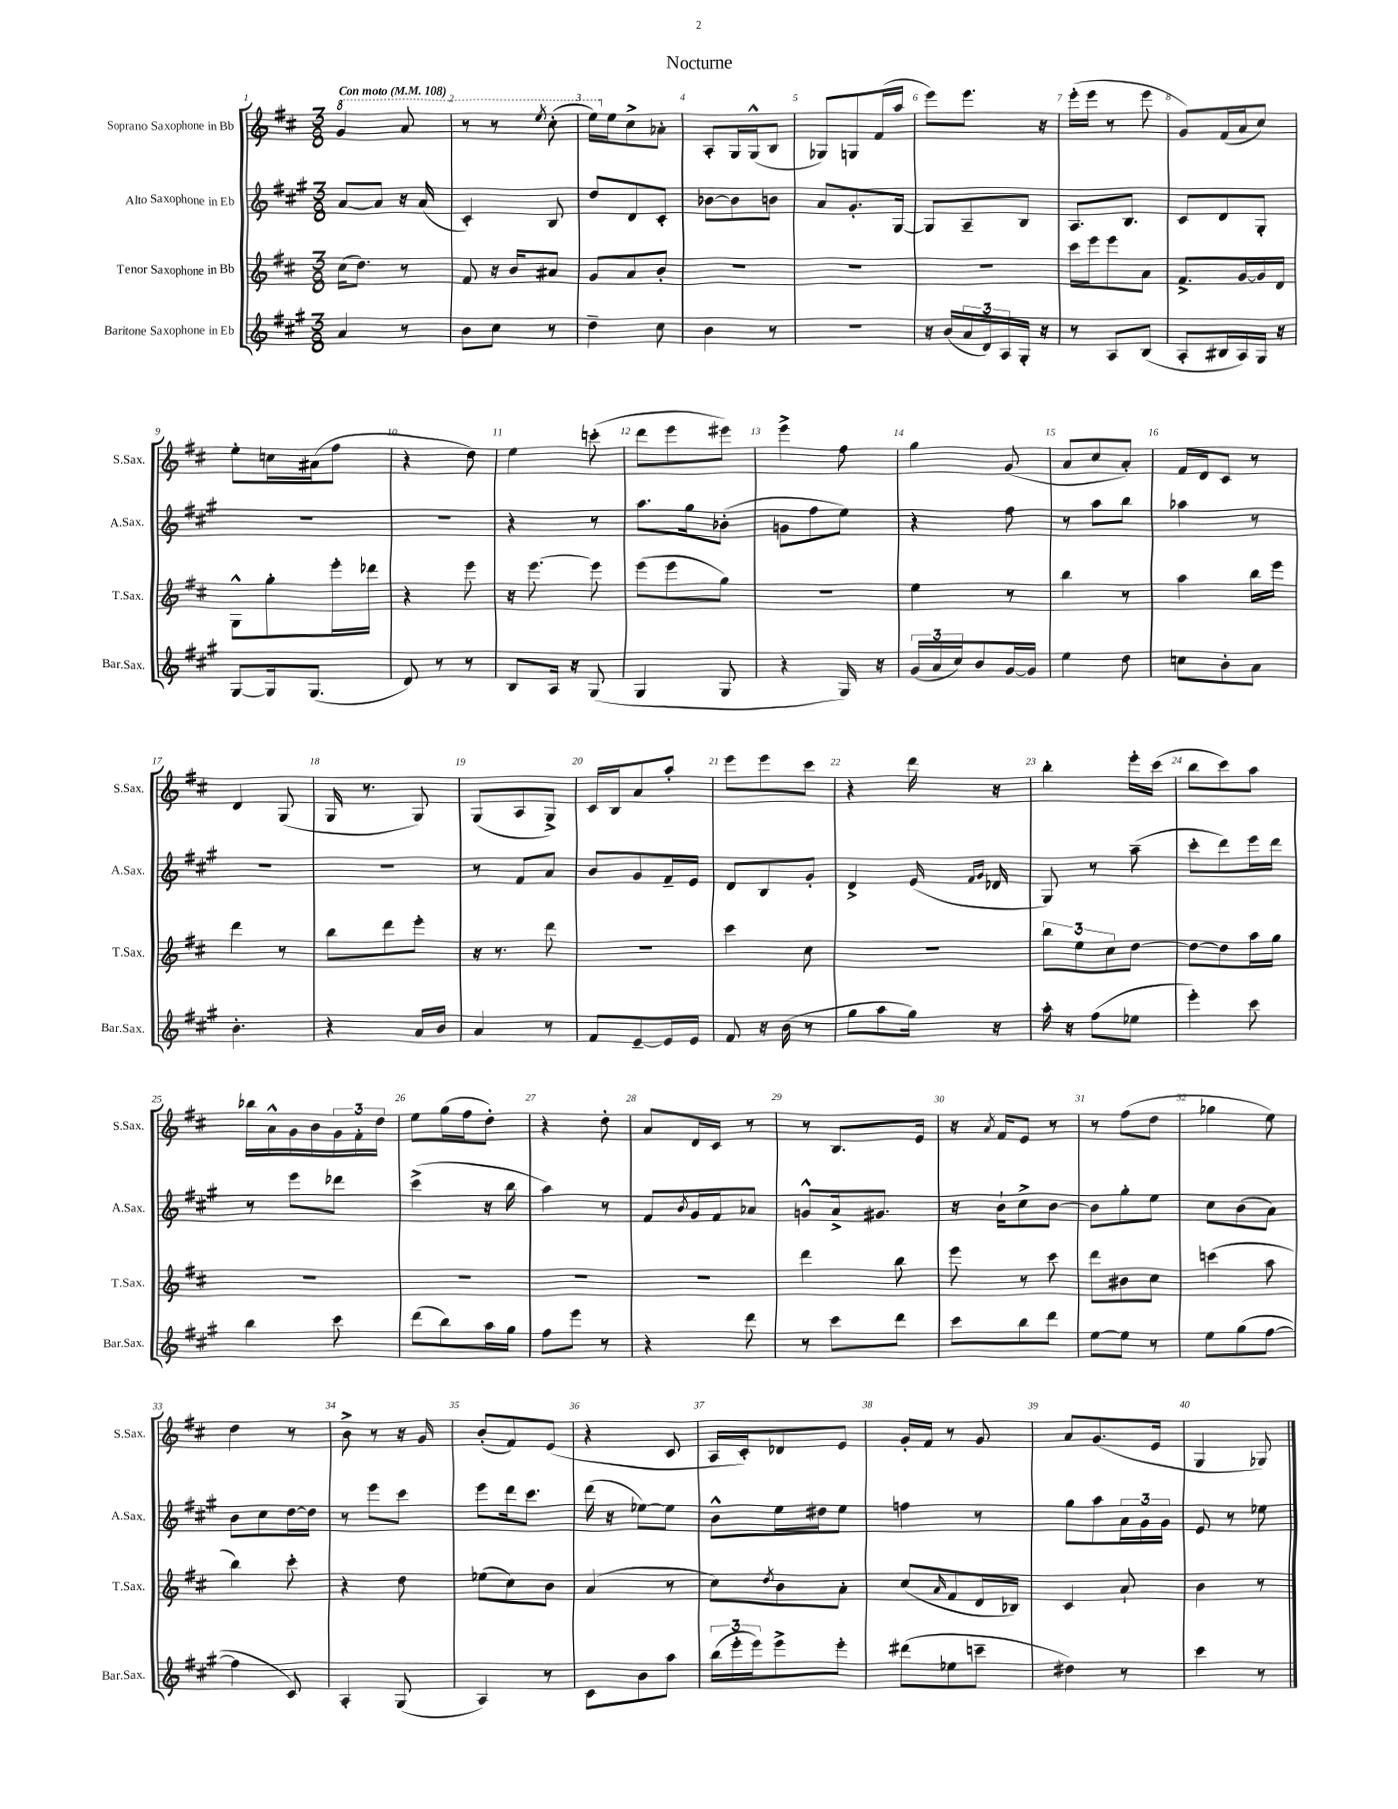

**kern	**kern	**kern	**kern
*staff4	*staff3	*staff2	*staff1
*clefG2	*clefG2	*clefG2	*clefG2
*k[f#c#g#]	*k[f#c#]	*k[f#c#g#]	*k[f#c#]
*M3/8	*M3/8	*M3/8	*M3/8
*MM108	*MM108	*MM108	*MM108
4a/	(16cc#\LK	[8a/L	4gg/
.	8.dd\J)	.	.
.	.	8a/]J	.
8r	8r	16r	8aa/
.	.	(16a/	.
=	=	=	=
8b\L	8f#/	4c#'/)	8r
8cc#\J	16r	.	8r
.	16b/LK	.	.
.	.	.	8qeee/
8r	8a#/J	8B/	(8ccc#'\
=	=	=	=
4dd~\	8g/L	8dd/L	16eee\LL)
.	.	.	16ee\J
.	8a/	8d/	8cc#^\
8cc#\	8b'/J	8c#'/J	8a-'\J
=	=	=	=
4b\	4.r	[8b-\L	8A'/L
.	.	8b-\]	16G/L
.	.	.	(16G^^/J
8r	.	8b\J	8B/J
=	=	=	=
4.r	4.r	8a/L	8G-/L)
.	.	8.g#'/	8G/
.	.	.	(16f#/L
.	.	[16G#/Jk	16aa/JJ
=	=	=	=
16r	4.r	8G#/]L	8eee\L)
(16b/LL	.	.	.
24a/	.	8A~/	8.eee\J
24d/)	.	.	.
24A/	.	.	.
16G#'/JJ	.	8B/J	.
16r	.	.	16r
=	=	=	=
8r	16ccc#\LL	8.A/L	(16eee'\LL
.	16eee\J	.	16eee\JJ
8A/L	8eee\	.	8r
.	.	8.B/J	.
(8B/J	8a\J	.	8eee\
=	=	=	=
8A'/L	8.f#^/L	8c#/L	8g/L)
16B#/L	.	8d/	(16f#/L
16A/)	[16g/L	.	16a/J
16G#/JJ	16g/]	8G#'/J	8cc#/J)
16r	16d/JJ	.	.
=	=	=	=
[8G#/L	8G^^\L	4.r	8ee'\L
16G#/]k	8gg'\	.	16cc\L
(8.G#/J	.	.	(16a#\J
.	16eee'\L	.	8ff#\J
.	16ddd-\JJ	.	.
=	=	=	=
8d/)	4r	4.r	4r
8r	.	.	.
8r	8eee\	.	8dd\)
=	=	=	=
8B/L	16r	4r	4ee\
.	[8.eee\	.	.
16A/Jk	.	.	.
16r	.	.	.
(8G#/	8eee\]	8r	(8ccc'\
=	=	=	=
4G#/	(8eee\L	8.aa\L	8ddd\L
.	8eee\	.	8eee\
.	.	16gg#\k	.
8G#/	8gg\J)	(8b-'\J	8eee#\J)
=	=	=	=
4r	4.r	8g\L	4eee^\
.	.	8ff#\	.
16G#/)	.	8ee\J)	8ff#\
16r	.	.	.
=	=	=	=
(24g#/LL	4ee\	4r	4gg\
24a/	.	.	.
24cc#/J)	.	.	.
8b/	.	.	.
[16g#/L	8r	8ff#\	(8g/
16g#/]JJ	.	.	.
=	=	=	=
4ee\	4bb\	8r	8a/L
.	.	8aa\L	8cc#/
8dd\	8r	8bb\J	8a'/J)
=	=	=	=
8cc\L	4aa\	4aa-\	16f#/LL
.	.	.	16d/J
8b'\	.	.	8c#/J
8a\J	16bb\LL	8r	8r
.	16eee\JJ	.	.
=	=	=	=
4.b'\	4ddd\	4.r	4d/
.	8r	.	(8G/
=	=	=	=
4r	8bb\L	4.r	16G/
.	.	.	8.r
.	8ddd\	.	.
16a/LL	8eee'\J	.	8G/)
16b/JJ	.	.	.
=	=	=	=
4a/	16r	8r	(8G/L
.	8.r	.	.
.	.	8f#/L	8A/
8r	8ddd\	8a/J	8G^/J)
=	=	=	=
8f#/L	4.r	8b/L	16c#/LL
.	.	.	16B/J
[8e~/	.	8g#/	8a/
16e/]L	.	16f#~/L	8aa'/J
16e/JJ	.	16e/JJ	.
=	=	=	=
8f#/	4ccc#\	8d/L	8eee\L
16r	.	8B/	8eee\
(16b\	.	.	.
8r	8cc#\	8g#'/J	8ccc#\J
=	=	=	=
8gg#\L	4.r	4d^/	4r
8aa\	.	.	.
16gg#\Jk)	.	(16e/	16ddd\
.	.	16qqf#/LL	.
.	.	16qqg#/JJ	.
16r	.	16d-/	16r
=	=	=	=
16aa'\	12bb\L	8G#/)	4bb'\
16r	.	.	.
.	12ee\	.	.
(8ff#\L	.	8r	.
.	12cc#\	.	.
8ee-\J	[8dd\J	(8aa~\	16eee'\LL
.	.	.	(16ccc#\JJ
=	=	=	=
4eee'\)	8dd\_L	8ccc#'\L	8bb\L
.	8dd\]	8ddd\)	8ccc#\)
8ccc#\	16aa\L	16eee\L	8aa\J
.	16gg\JJ	16ddd\JJ	.
=	=	=	=
4bb\	4.r	8r	16bb-\LL
.	.	.	16a^^\
.	.	8eee\L	16g\
.	.	.	16b\
8ccc#\	.	8ddd-\J	24g\
.	.	.	24f#'\
.	.	.	24dd\JJ
=	=	=	=
(8ddd\L	4.r	(4ccc#^\	8ee\L
8bb\)	.	.	(16gg\L
.	.	.	16ff#\J
16aa\L	.	16r	8dd'\J)
16gg#\JJ	.	16bb\	.
=	=	=	=
8ff#\L	4.r	4aa\)	4r
8eee\J	.	.	.
8r	.	8r	8dd'\
=	=	=	=
4r	4.r	8f#/L	8a/L
.	.	8qb/	.
.	.	16g#/L	16d/L
.	.	16f#/J	16c#/JJ
8ddd\	.	8a-/J	8r
=	=	=	=
8r	4ddd\	8g^^/L	8r
8ccc#\L	.	16a^/k	8.B/L
.	.	8.g#/J	.
8ddd\J	8bb\	.	.
.	.	.	16e/Jk
=	=	=	=
8ccc#\L	8eee\	16r	16r
.	.	.	8qa/
.	.	16b`\LK	16f#/LK
8bb\	8r	8cc#^\	8e/J
8ddd\J	8ccc#\	[8b\J	8r
=	=	=	=
[8ee\L	8ddd\L	8b\]L	8r
8ee\]J	8b#\	8gg#'\	(8ff#\L
8r	8cc#\J	8ee\J	8dd\J
=	=	=	=
8ee\L	(4ccc\	8cc#\L	4gg-\
(8gg#\	.	(8b\	.
[8ff#\J	8aa\	8a\J)	8ee\)
=	=	=	=
4ff#\]	4bb\)	8b\L	4dd\
.	.	8cc#\	.
8c#/)	8ccc#'\	[16dd\L	8r
.	.	16dd\]JJ	.
=	=	=	=
4A'/	4r	8r	8b^\
.	.	8eee\L	8r
(8G#/	8dd\	8ccc#\J	16r
.	.	.	16g/
=	=	=	=
4A/)	(8ee-\L	8eee\L	(8b'/L
.	8cc#\)	16ddd\k	8f#/)
.	.	8.ccc#\J	.
8r	8b\J	.	(8e/J
=	=	=	=
8c#\L	(4a/	(16ddd\	4r
.	.	16r	.
8b\	.	[8ee-\L)	.
8aa\J	8r	8ee-\]J	8c#/
=	=	=	=
(24bb\LL	8cc#\L)	8b^^\L	16A/LL
24eee'\	.	.	.
.	.	.	16c#'/J)
24eee\J)	.	.	.
.	8qdd/	.	.
8eee^\	8b\	16ee\L	8d-/
.	.	16dd#\J	.
8eee'\J	8a'\J	8ee\J	8e/J
=	=	=	=
(8ddd#\L	(8cc#/L	4ff\	16g'/LL
.	.	.	16f#/JJ
.	16qqa/	.	.
8ee-\	8f#/	.	8r
8ccc~\J	16d/L	8r	8g/
.	16B-/JJ)	.	.
=	=	=	=
4dd#\)	4c#/	8gg#\L	8a/L
.	.	8aa\	(8.g/
8r	8a`/	24a\L	.
.	.	24g#\	.
.	.	.	16e/Jk
.	.	24g#\JJ	.
=	=	=	=
4ccc#\	4b\	8e/	4G/
.	.	8r	.
8r	8r	8ee-\	8G-/)
==	==	==	==
*-	*-	*-	*-
